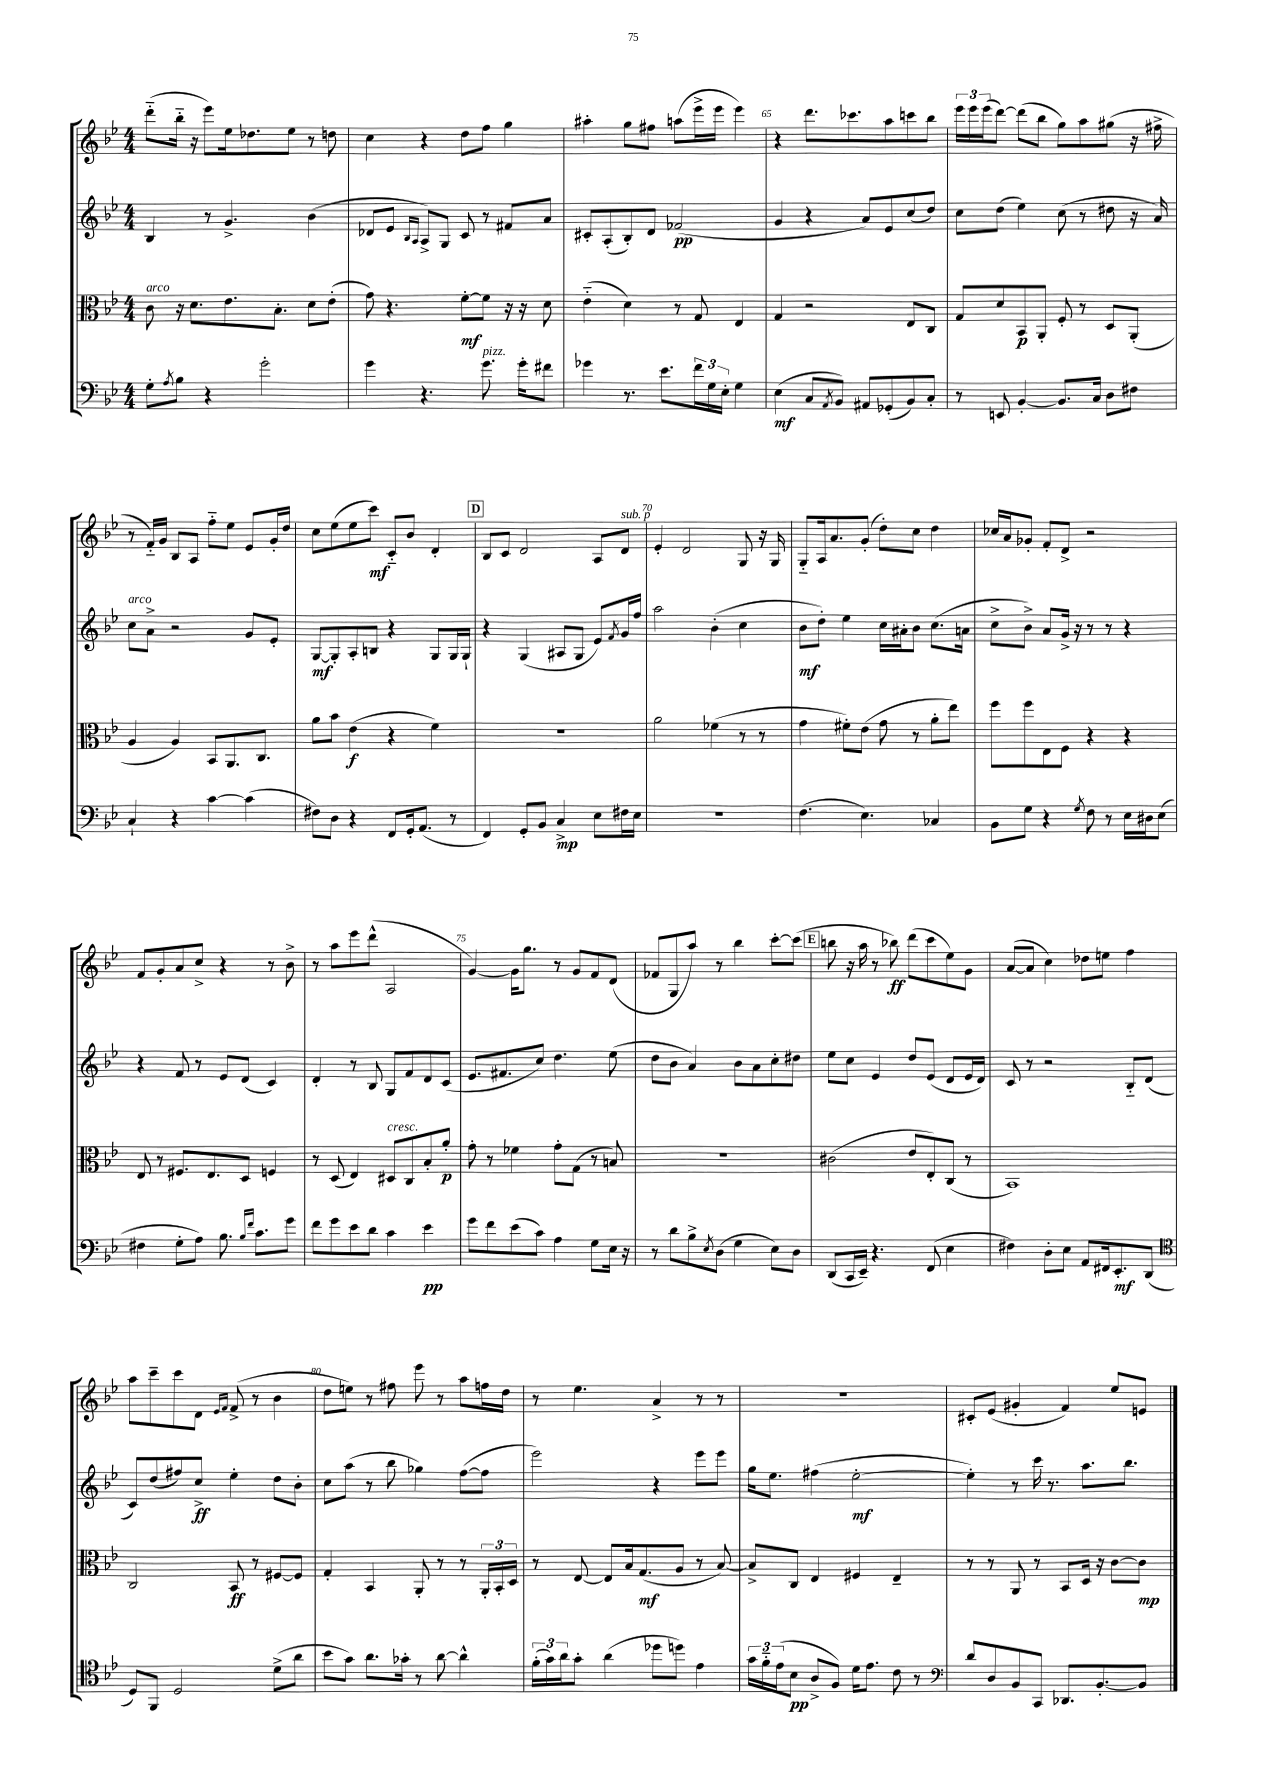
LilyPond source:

<<
\new StaffGroup <<
\new Staff = "s0" {
    \clef treble \key bes \major \numericTimeSignature \time 4/4
    d'''8-_( bes''16-_ r16 ees'''8) ees''16 des''8. ees''8 r8 d''8 |
    c''4 r4 d''8 f''8 g''4 |
    ais''4-. g''8 fis''8 a''8( ees'''16-> ees'''16 ees'''4) |
    r4 d'''8. ces'''8. a''8 c'''8 bes''8 |
    \tuplet 3/2 { ees'''16 ees'''16 ees'''16( } d'''8~) d'''8( bes''8 g''8) a''8 gis''8( r16 fis''16-> |
    r8 f'16-_) g'16 bes8 a8 f''8-_ ees''8 ees'8 g'16-. d''16 |
    c''8 ees''8( ees''8 c'''8\mf) c'8-_ bes'8 d'4-. |
    \mark \markup { \box "D" } bes8 c'8 d'2 a8 d'8^\markup { \italic "sub. p" } |
    ees'4-. d'2 g8 r16 g16 |
    g8-_ a16 a'8. g'8-.( d''8-.) c''8 d''4 |
    ces''16 a'16 ges'8-. f'8-. d'8-> r2 |
    f'8 g'8-. a'8 c''8-> r4 r8 bes'8-> |
    r8 a''8 ees'''8 d'''8-^( a2 |
    g'4~) g'16 g''8. r8 g'8 f'8 d'8( |
    fes'8 g8 a''8) r8 bes''4 c'''8~-. c'''8( |
    \mark \markup { \box "E" } b''8 r16 a''16 r8 bes''8\ff) d'''8( c'''8 ees''8) g'8 |
    a'8~( a'8 c''4) des''8 e''8 f''4 |
    a''8 c'''8-- c'''8 d'8 \grace { ees'16 f'16 } f'8->( r8 bes'4 |
    d''8 e''8) r8 fis''8 ees'''8 r8 a''8 f''16 d''16 |
    r8 ees''4. a'4-> r8 r8 |
    R1 |
    cis'8-. ees'8( gis'4-. f'4) ees''8 e'8 \bar "|." |
}
\new Staff = "s1" {
    \clef treble \key bes \major \numericTimeSignature \time 4/4
    bes4 r8 g'4.-> bes'4( |
    des'8 ees'8 \grace { bes16 a16 } a8->) g8 c'8 r8 fis'8 a'8 |
    cis'8-. a8-.( bes8-.) d'8 fes'2\pp( |
    g'4 r4 a'8) ees'8 c''8( d''8) |
    c''8 d''8( ees''4) c''8( r8 dis''8 r16 a'16) |
    c''8^\markup { \italic "arco" } a'8-> r2 g'8 ees'8-. |
    g8~\mf g8-. a8-. b8 r4 g8 g16 g16-! |
    \mark \markup { \box "D" } r4 g4( ais8 g8 ees'8) \acciaccatura { f'8 } g'16 f''16 |
    a''2 bes'4-.( c''4 |
    bes'8\mf d''8-.) ees''4 c''16 ais'16-. bes'8 c''8.( a'16 |
    c''8-> bes'8->) a'8 g'16-> r16 r8 r8 r4 |
    r4 f'8 r8 ees'8 d'8( c'4) |
    d'4-. r8 bes8 g8 f'8 d'8 c'8( |
    ees'8. fis'8. c''8) d''4. ees''8( |
    d''8 bes'8 a'4) bes'8 a'8 c''8-. dis''8 |
    \mark \markup { \box "E" } ees''8 c''8 ees'4 d''8 ees'8( d'8 ees'16 d'16) |
    c'8 r8 r2 bes8-_ d'8( |
    c'8) d''8( fis''8) c''8->\ff ees''4-. d''8 bes'8-. |
    c''8 a''8( r8 bes''8 ges''4) f''8~( f''8 |
    ees'''2) r4 ees'''8 ees'''8 |
    g''16 ees''8. fis''4( ees''2~-.\mf |
    ees''4-.) r8 c'''16 r8. a''8. bes''8. \bar "|." |
}
\new Staff = "s2" {
    \clef alto \key bes \major \numericTimeSignature \time 4/4
    c'8^\markup { \italic "arco" } r16 d'8. ees'8. bes8.-. d'8 ees'8-.( |
    g'8) r4. f'8~-.\mf f'8 r16 r16 d'8 |
    ees'4-_( d'4) r8 g8 ees4 |
    g4 r2 ees8 c8 |
    g8 d'8 bes,8\p a,8-. f8-. r8 d8 a,8-.( |
    a4 a4) bes,8 a,8. c8. |
    a'8 bes'8 ees'4\f( r4 f'4) |
    \mark \markup { \box "D" } R1 |
    a'2 fes'4( r8 r8 |
    g'4 fis'8-.) ees'8( g'8 r8 a'8-. ees''8) |
    f''8 f''8 ees8 f8 r4 r4 |
    ees8 r8 fis8. ees8. d8 f4 |
    r8 d8( ees4) dis8^\markup { \italic "cresc." } c8 bes8-. a'8-.\p |
    g'8-. r8 fes'4 g'8-. g8( r8 b8) |
    r1 |
    \mark \markup { \box "E" } cis'2( ees'8 ees8-.) c8( r8 |
    bes,1) |
    c2 bes,8\ff r8 fis8~ fis8 |
    g4-. bes,4 a,8-. r8 r8 \tuplet 3/2 { a,16-. bes,16-. d16 } |
    r8 ees8~ ees8 bes16 g8.\mf( a8 r8 bes8~) |
    bes8-> c8 ees4 fis4 ees4-- |
    r8 r8 a,8 r8 bes,8 d16 r16 c'8~ c'8\mp \bar "|." |
}
\new Staff = "s3" {
    \clef bass \key bes \major \numericTimeSignature \time 4/4
    g8-. \acciaccatura { a8 } bes8 r4 g'2-. |
    g'4 r4. g'8.^\markup { \italic "pizz." } g'16-. fis'8 |
    ges'4 r8. ees'8. \tuplet 3/2 { f'16 g16 ees16-. } g4 |
    ees4\mf( c8 \acciaccatura { a,8 } bes,8) ais,8 ges,8-.( bes,8) c8-. |
    r8 e,8 bes,4~-. bes,8. c16 d8 fis8 |
    c4-! r4 c'4~ c'4( |
    fis8) d8 r4 f,8 g,16-. a,8.( r8 |
    \mark \markup { \box "D" } f,4) g,8-. bes,8 c4->\mp ees8 fis16 ees16 |
    R1 |
    f4.( ees4.) ces4 |
    bes,8 g8 r4 \acciaccatura { g8 } f8 r8 ees16 dis16 ees8( |
    fis4 g8-. a8) bes8. \grace { bes16 f'16 } c'8. g'8 |
    f'8 g'8 ees'8 d'8 c'4 ees'4\pp |
    g'8 f'8 ees'8( c'8) a4 g8 ees16 r16 |
    r8 d'8 bes8-> \acciaccatura { ees8 } d8( g4 ees8) d8 |
    \mark \markup { \box "E" } d,8( c,16 ees,16--) r4. f,8( ees4 |
    fis4) d8-. ees8 a,8 fis,16 ees,8.-.\mf d,8( |
    \clef tenor d8) f,8 d2 d'8->( a'8 |
    bes'8 g'8) a'8. ges'16-. r8 a'8~ a'4-^ |
    \tuplet 3/2 { f'16-.( g'16) a'16 } g'8-. a'4( des''8 d''8) ees'4 |
    \tuplet 3/2 { g'16 f'16-_ ees'16( } bes8\pp a8-> f8) d'16 ees'8. c'8 r8 |
    \clef bass d'8 d8 bes,8 c,8 des,8. bes,8.~-. bes,8 \bar "|." |
}
>>
>>
\layout { \context { \Score currentBarNumber = #62 \override BarNumber.break-visibility = ##(#f #t #t) barNumberVisibility = #(every-nth-bar-number-visible 5) } }
